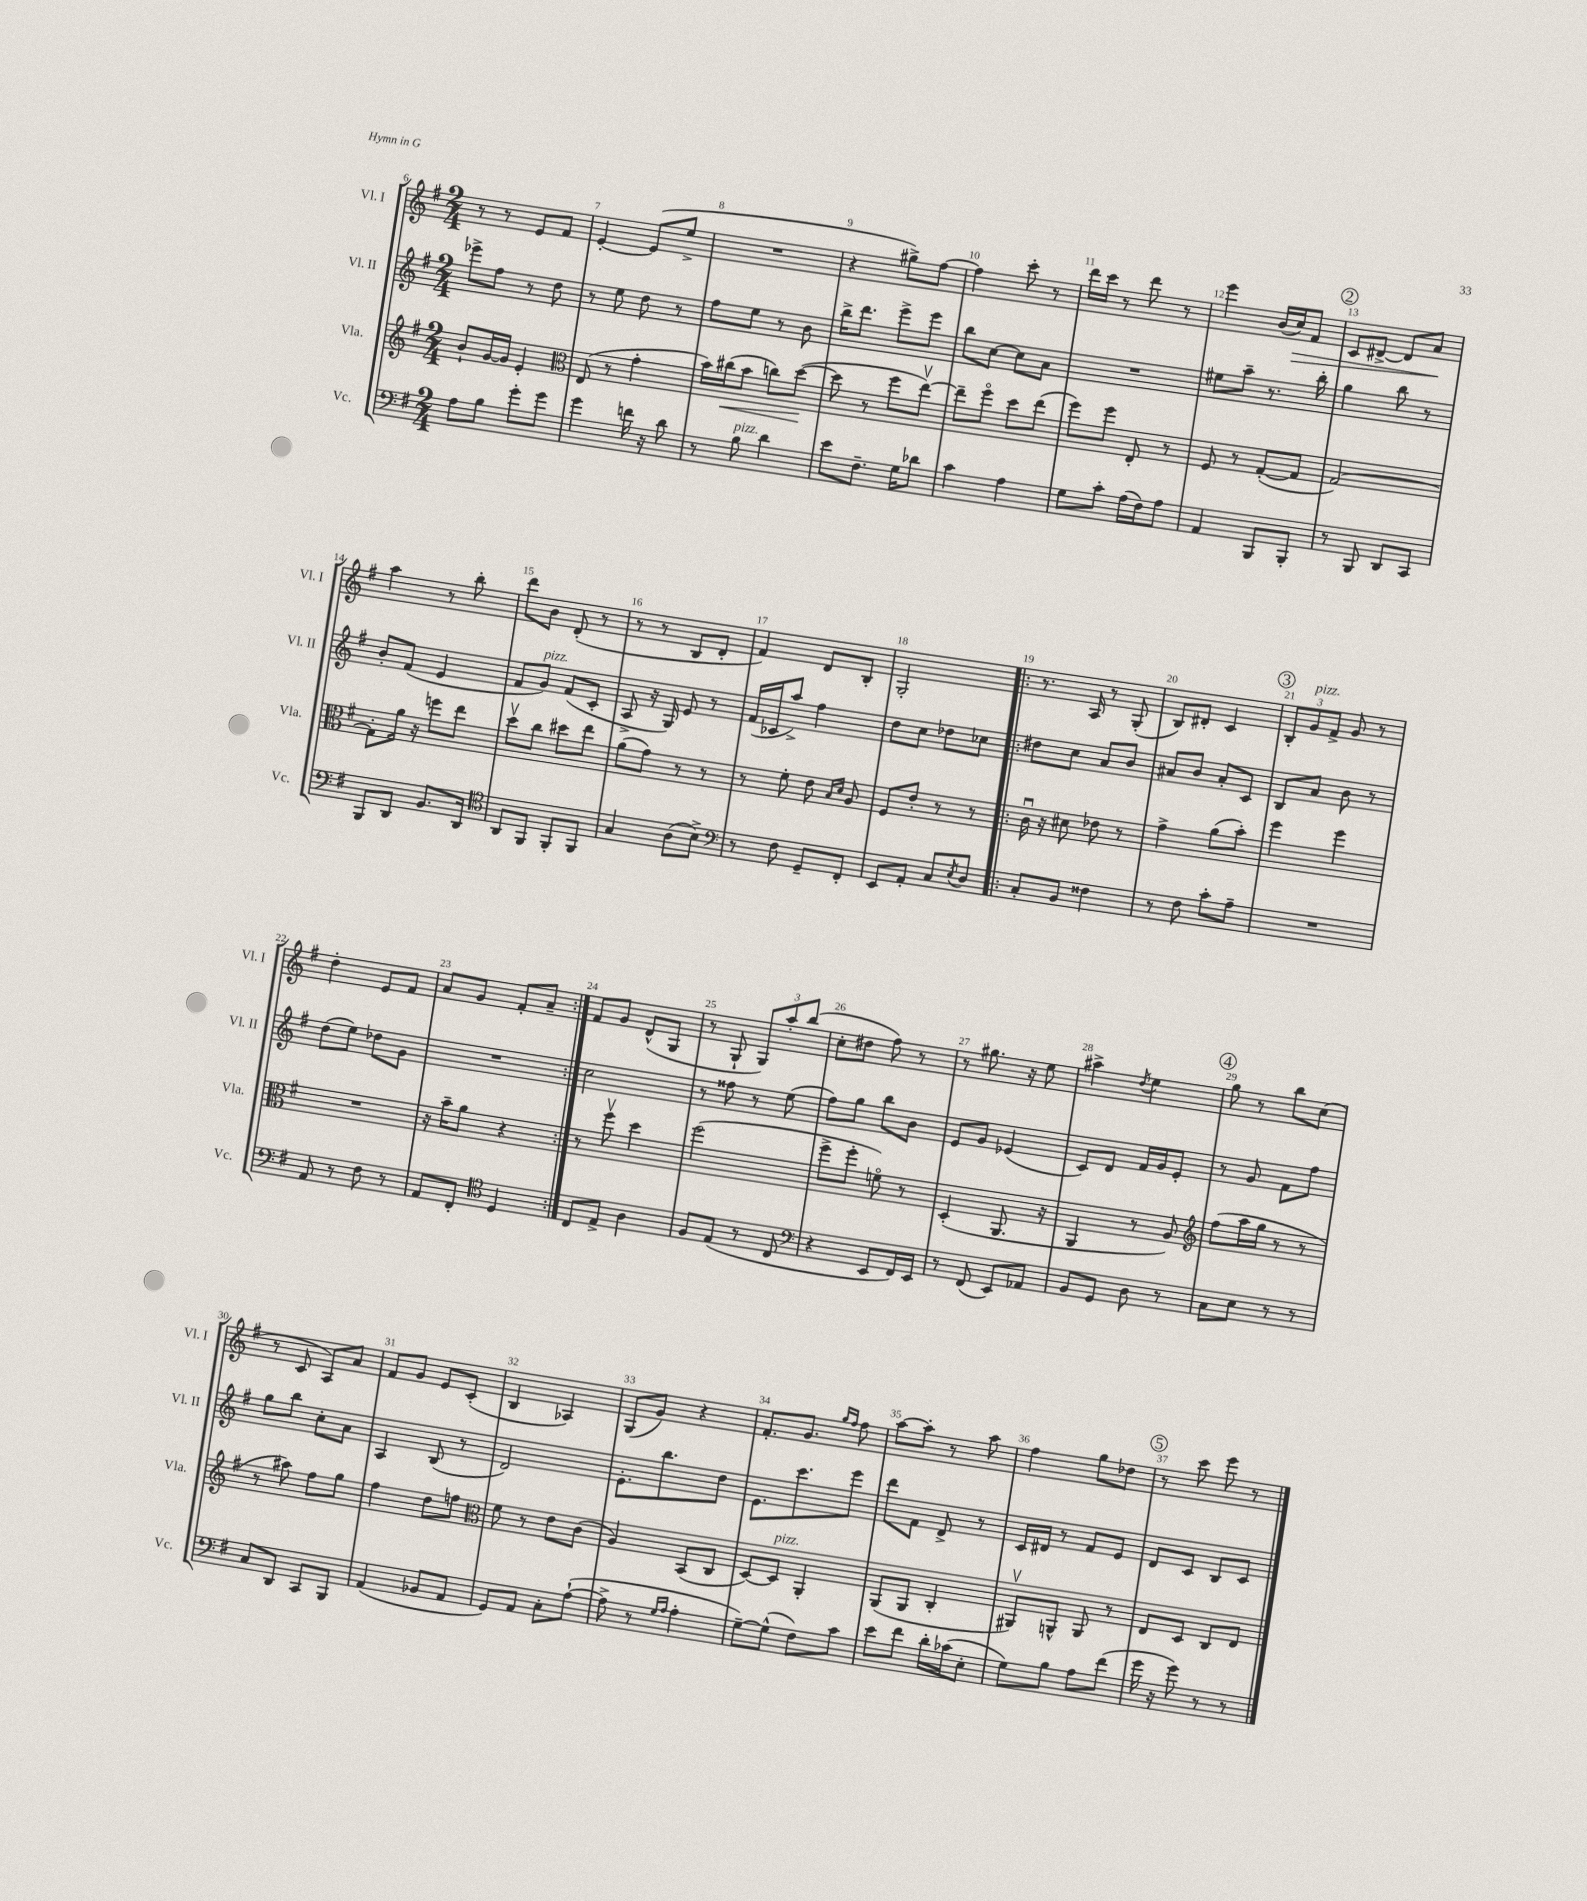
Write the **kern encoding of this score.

**kern	**kern	**kern	**kern
*staff4	*staff3	*staff2	*staff1
*clefF4	*clefG2	*clefG2	*clefG2
*k[f#]	*k[f#]	*k[f#]	*k[f#]
*M2/4	*M2/4	*M2/4	*M2/4
8A	8b`	8eee-^	8r
8B	[16g	8ff#	8r
.	16g]	.	.
8g'	4e'	8r	8e
8g	.	8dd	8f#
=	=	=	=
*	*clefC3	*	*
4g	(8E	8r	[4e'
.	8r	8ee	.
16f	4g'	8dd	(8e]
16r	.	.	.
8d	.	8r	8ee^
=	=	=	=
8r	16b)	8ff#	2r
.	(16cc#	.	.
8B	8b	8ee	.
4d	8cc)	8r	.
.	([8dd	8b	.
=	=	=	=
8e	8dd]	16bb^	4r
.	.	8.ddd	.
8.F#~	8r	.	.
.	8ff#	8eee^	8gg#^)
16G	.	.	.
8d-	[8eev)	8eee	[8ff#
=	=	=	=
4c	8ee~]	8bb	4ff#]
.	8ff#o	[8cc	.
4A	8dd	8cc]	8ccc'
.	(8ee	8a	8r
=	=	=	=
8G	8ff#)	2r	16ddd
.	.	.	16ccc
8c'	8ff#	.	8r
(16A	8E'	.	8ddd
16F#)	.	.	.
8A	8r	.	8r
=	=	=	=
4AA	8F#	8ee#	4eee
.	8r	8aa~	.
8BBB	([8G'	8.r	(16b
.	.	.	16cc)
8BBB'	8G]	.	8f#
.	.	16bb'	.
=	=	=	=
8r	[2G)	4gg	8c
8BBB	.	.	[8d#^
8DD	.	8bb	8d#]
8CC	.	8r	8a
=	=	=	=
8BBB	8G']	8b'	4aa
8DD	16a	(8f#	.
.	16r	.	.
8.BB	8ff	4e	8r
.	8ee	.	8bb'
16DD	.	.	.
=	=	=	=
*clefC4	*	*	*
8AA	8ddv	8f#	8ddd
8FF#	8cc	8g)	8b
8FF#'	8dd#	(8f#	(8d'
8FF#	8ee	8c'	8r
=	=	=	=
4G	(8a	8A^	8r
.	8g)	16r	8r
.	.	16G)	.
(8A	8r	8e	8B
8B^)	8r	8r	8d'
=	=	=	=
*clefF4	*	*	*
8r	8r	(16f#	4f#)
.	.	16c-	.
8F#	8f#'	8aa^)	.
8GG~	8e	4ff#	8d
.	16qqB	.	.
.	16qqd	.	.
8FF#'	8A	.	8B'
=	=	=	=
8EE	8F#	8dd	2G'
8AA'	8e'	8cc	.
8C	8r	8dd-	.
8qE	.	.	.
8D	8r	8cc-	.
=!|:	=!|:	=!|:	=!|:
8C'	16cu	8dd#	8.r
.	16r	.	.
8BB	8d#	8cc	.
.	.	.	16A
4F##	8e-	8a	8r
.	8r	8b	(8G'
=	=	=	=
8r	4g^	8a#	8B)
8F#	.	8b	8d#'
8c'	(8a	8a#'	4c
8A~	8b')	8c	.
=	=	=	=
2r	4ff#	8B	12B'
.	.	.	12g
.	.	8a	.
.	.	.	12f#^
.	4ff#	8b	8g
.	.	8r	8r
=	=	=	=
8AA	2r	(8dd	4dd'
8r	.	8ee)	.
8F#	.	8dd-	8e
8r	.	8g	8f#
=	=	=	=
8AA	16r	2r	8a
.	16b~	.	.
8FF#'	8a	.	8g
*clefC4	*	*	*
4D	4r	.	8f#'
.	.	.	8a~
=:|!	=:|!	=:|!	=:|!
8C	8r	2cc	8f#
8E^	8ff#v	.	8g
4A	4dd	.	(8d^^
.	.	.	8G
=	=	=	=
8F#	(2ff#	8r	8r
(8E	.	8ff##	8G`
8r	.	8r	12G)
.	.	.	12aa'
8C	.	(8ee	.
.	.	.	(12bb
=	=	=	=
*clefF4	*	*	*
4r	8ff#^	8ff#)	8cc'
.	8ff#'	8gg	8dd#
8EE	8fo)	8bb	8ff#)
16FF#)	8r	8b	8r
16EE	.	.	.
=	=	=	=
8r	(4D'	8e	8r
(8FF#	.	8g	8.gg#
8EE)	8.AA	(4e-	.
.	.	.	16r
8AA-	.	.	8ee
.	16r	.	.
=	=	=	=
8BB	4AA	8c)	4aa#^
8GG	.	8d	.
.	.	.	8qdd
8D	8r	16f#	4ee
.	.	16g	.
8r	8A)	8e'	.
=	=	=	=
*	*clefG2	*	*
8C	(8ff#	8r	8gg
8E	16aa	8g	8r
.	16gg	.	.
8r	8r	8f#	8bb
8r	8r	8ff#	(8cc
=	=	=	=
8C	8r	8gg	8r
8DD	8aa#)	8bb	8c
8CC	8ff#	8cc'	8A)
8BBB	8gg	8a	8a
=	=	=	=
(4AA	4ff#	4A	8f#
.	.	.	8g
8BB-	8dd	(8B	8e
8AA	8ff	8r	(8c'
=	=	=	=
*	*clefC3	*	*
8GG)	8f#	2d)	4B
8AA	8r	.	.
8C'	8e	.	4A-)
([8A`	(8c	.	.
=	=	=	=
8A^]	4A)	8.e'	(8G
8r	.	.	8g)
.	.	8.bb	.
16qqG	.	.	.
16qqA	.	.	.
4A'	(8BB	.	4r
.	8C	8dd	.
=	=	=	=
[8G~)	[8D)	8.e	8.f#'
(8G^^]	8D]	.	.
.	.	8.ccc	8.g
8F#)	4AA'	.	.
.	.	.	16qqgg
.	.	.	16qqff#
8c	.	8eee	8ff#
=	=	=	=
8e	(8AA	8ddd	[8aa
8f#	8AA	8f#	8aa']
16d'	4C'	8d^	8r
(16c-	.	.	.
8E'	.	8r	8aa
=	=	=	=
8G)	8AA#v)	16c	4ff#
.	.	16d#	.
8B	8AA^^	8r	.
8A	8AA	8f#	8gg
(8f#	8r	8e	8dd-
=	=	=	=
16g	8E	8d	8r
16r	.	.	.
8g)	8D	8c	8ccc
8r	8C	8B	8eee
8r	8E	8c	8r
==	==	==	==
*-	*-	*-	*-
